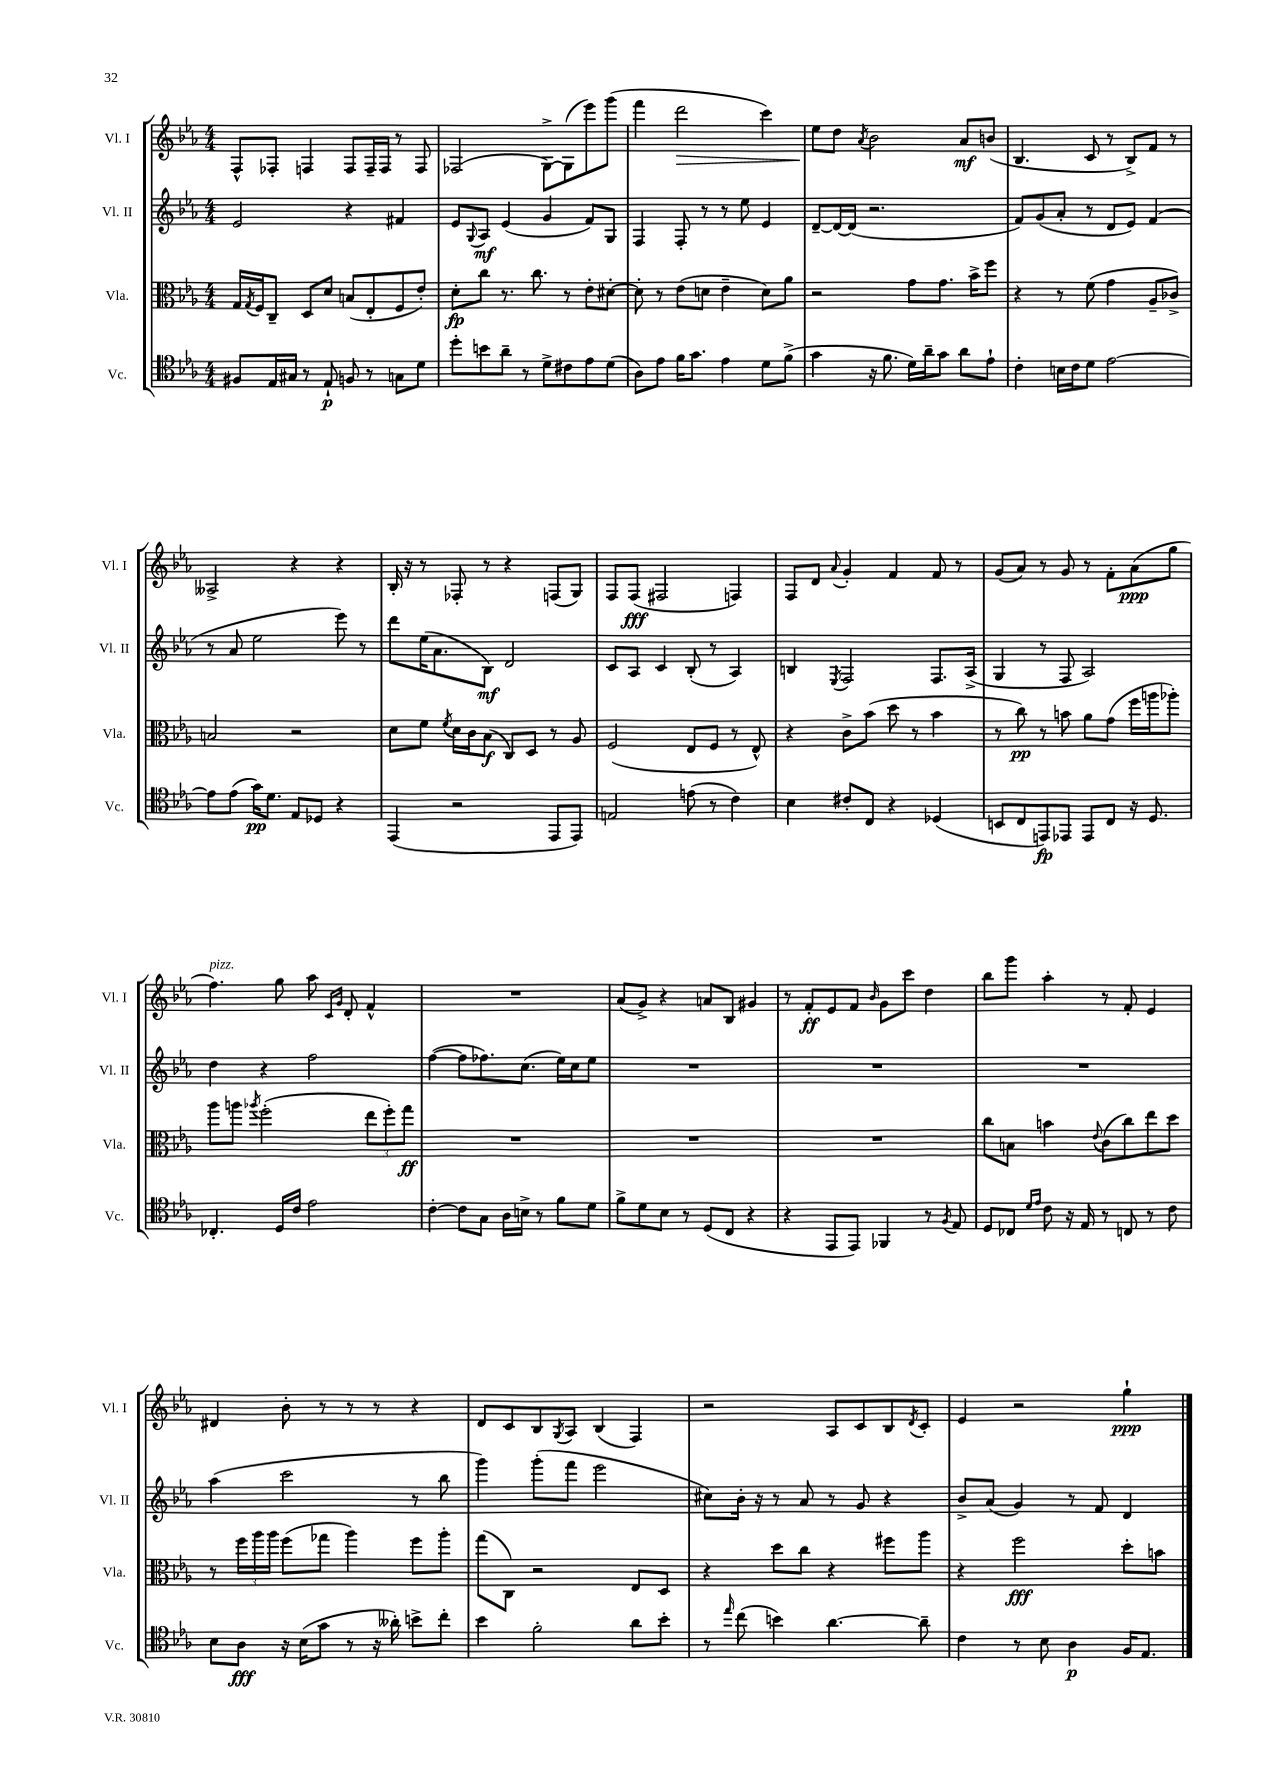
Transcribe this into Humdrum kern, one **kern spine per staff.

**kern	**kern	**kern	**kern
*staff4	*staff3	*staff2	*staff1
*clefC4	*clefC3	*clefG2	*clefG2
*k[b-e-a-]	*k[b-e-a-]	*k[b-e-a-]	*k[b-e-a-]
*M4/4	*M4/4	*M4/4	*M4/4
8F#	16G	2e-	8F^^
.	8qG	.	.
.	16F	.	.
16E-	8C~	.	8F-'
16G#	.	.	.
8r	8D	.	4F
8E-`	8d	.	.
8F	(8B	4r	8F
8r	8E-'	.	16F~
.	.	.	16F
8G	8F	4f#	8r
8d	8e-')	.	8F
=	=	=	=
8dd'	8d'	8e-	(2F-
.	.	8qqG	.
8b	8cc	8A-	.
8a-~	8.r	(4e-	.
8r	.	.	.
.	8.cc	.	.
8d^	.	4g	[8G^)
8c#	8r	.	(8G]
8e-	8e-'	8f)	8eee-)
(8d	[8d#'	8G	(8ggg
=	=	=	=
8A-)	8d#']	4F	4fff
8e-	8r	.	.
16f	(8e-	8F'	2ddd
8.g	.	.	.
.	8d	8r	.
4e-	4e-~	8r	.
.	.	8ee-	.
8d	8d)	4e-	4ccc)
(8f^	8a-	.	.
=	=	=	=
4g	2r	[8d~	8ee-
.	.	16d_	8dd
.	.	(16d]	.
.	.	.	8qa-
16r	.	2.r	2b-
8.f	.	.	.
16d)	8g	.	.
16a-~	.	.	.
8g	8.g	.	.
8a-	.	.	8a-
.	16b-^	.	.
8e-`	8ff	.	(8b
=	=	=	=
4c'	4r	8f)	4.B-
.	.	(8g	.
16B	8r	8a-'	.
16c	.	.	.
8d	(8f	8r	8c
[2e-	4g	8d	8r
.	.	8e-)	8B-^)
.	8A-~	(4f	8f
.	8c-^)	.	8r
=	=	=	=
8e-]	2B	8r	2A--^
(8e-	.	8a-	.
16g)	.	2ee-	.
8.d	.	.	.
8E-	2r	.	4r
8D-	.	.	.
4r	.	8eee-)	4r
.	.	8r	.
=	=	=	=
(4EE-	8d	8ddd	16B-'
.	.	.	16r
.	8f	(16ee-	8r
.	.	8.a-	.
.	8qf	.	.
2r	16d	.	8F-'
.	16c	.	.
.	(8B-	8B-)	8r
.	8C)	2d	4r
.	8D	.	.
8EE-	8r	.	(8F
8EE-)	8A-	.	8G)
=	=	=	=
2E	(2F	8c	8F
.	.	8A-	(8F
.	.	4c	2F#
(8e	8E-	(8B-'	.
8r	8F	8r	.
4c)	8r	4A-)	4F)
.	8E-^^)	.	.
=	=	=	=
4B-	4r	4B	8F
.	.	.	8d
.	.	8qE-	8qqa-
8c#'	8c^	2F	4g'
8C	(8b-	.	.
4r	8dd	.	4f
.	8r	.	.
(4D-	4b-	8.F	8f
.	.	.	8r
.	.	(16A-^	.
=	=	=	=
8BB	8r	4G	(8g
8C	8cc)	.	8a-)
8EE)	8r	8r	8r
8EE-	8b	8F	8g
8EE-	8a-	2A-)	8r
8C	(8g	.	8f'
16r	16ff	.	(8a-
8.D	16aa	.	.
.	8aa-')	.	8gg
=	=	=	=
4.C-'	8aa-	4dd	4.ff)
.	8aa	.	.
.	8qaa-	.	.
.	(2ff'	4r	.
16D	.	.	8gg
16c	.	.	.
2e-	.	2ff	8aa-
.	.	.	16qqc
.	.	.	16qqg
.	.	.	8d'
.	12ee-	.	4f^^
.	12ff')	.	.
.	12gg	.	.
=	=	=	=
[4c'	1r	([4ff	1r
8c]	.	8ff]	.
8G	.	8.ff-)	.
16A-	.	.	.
16B^	.	(8.cc	.
8r	.	.	.
8f	.	16ee-)	.
.	.	16cc	.
8d	.	8ee-	.
=	=	=	=
8f^	1r	1r	(8a-
8d	.	.	8g^)
8B-	.	.	4r
8r	.	.	.
(8D	.	.	8a
8C	.	.	8B-
4r	.	.	4g#
=	=	=	=
4r	1r	1r	8r
.	.	.	8f'
8EE-	.	.	8e-
8EE-)	.	.	8f
.	.	.	16qqb-
4FF-	.	.	8g
.	.	.	8ccc
8r	.	.	4dd
8qF	.	.	.
8E-	.	.	.
=	=	=	=
8D	8cc	1r	8bb-
8C-	8B	.	8ggg
16qqd	.	.	.
16qqe-	.	.	.
8c	4b	.	4aa-'
16r	.	.	.
16E-	.	.	.
.	8qqe-	.	.
8r	(8c	.	8r
8C	8cc)	.	8f'
8r	8ee-	.	4e-
8c	8dd	.	.
=	=	=	=
8B-	8r	(4aa-	4d#
8A-	24ff	.	.
.	24aa-	.	.
.	24aa-	.	.
16r	(8ff	2ccc	8b-'
(16B-	.	.	.
8g	8gg-	.	8r
8r	4aa-)	.	8r
16r	.	.	8r
16a--')	.	.	.
8b^	8ff	8r	4r
8cc'	8aa-'	8bb-	.
=	=	=	=
4b-	(8gg	4ggg)	8d
.	8C)	.	8c
2f'	2r	(8ggg'	8B-
.	.	.	8qG
.	.	8fff	8A-
.	.	2eee-	(4B-
8a-	8E-	.	4F)
8b-'	8D	.	.
=	=	=	=
8r	4r	8cc#)	2r
16qqee-	.	.	.
(8cc	.	16b-'	.
.	.	16r	.
4b)	8dd	8r	.
.	8cc	8a-	.
[4.a-	4r	8r	8A-
.	.	8g	8c
.	8ff#	4r	8B-
.	.	.	8qd
8a-~]	8aa-	.	8c'
=	=	=	=
4c	4r	8b-^	4e-
.	.	(8a-	.
8r	2ff	4g)	2r
8B-	.	.	.
4A-	.	8r	.
.	.	8f	.
16F	8dd'	4d	4gg`
8.E-	.	.	.
.	8b	.	.
==	==	==	==
*-	*-	*-	*-
